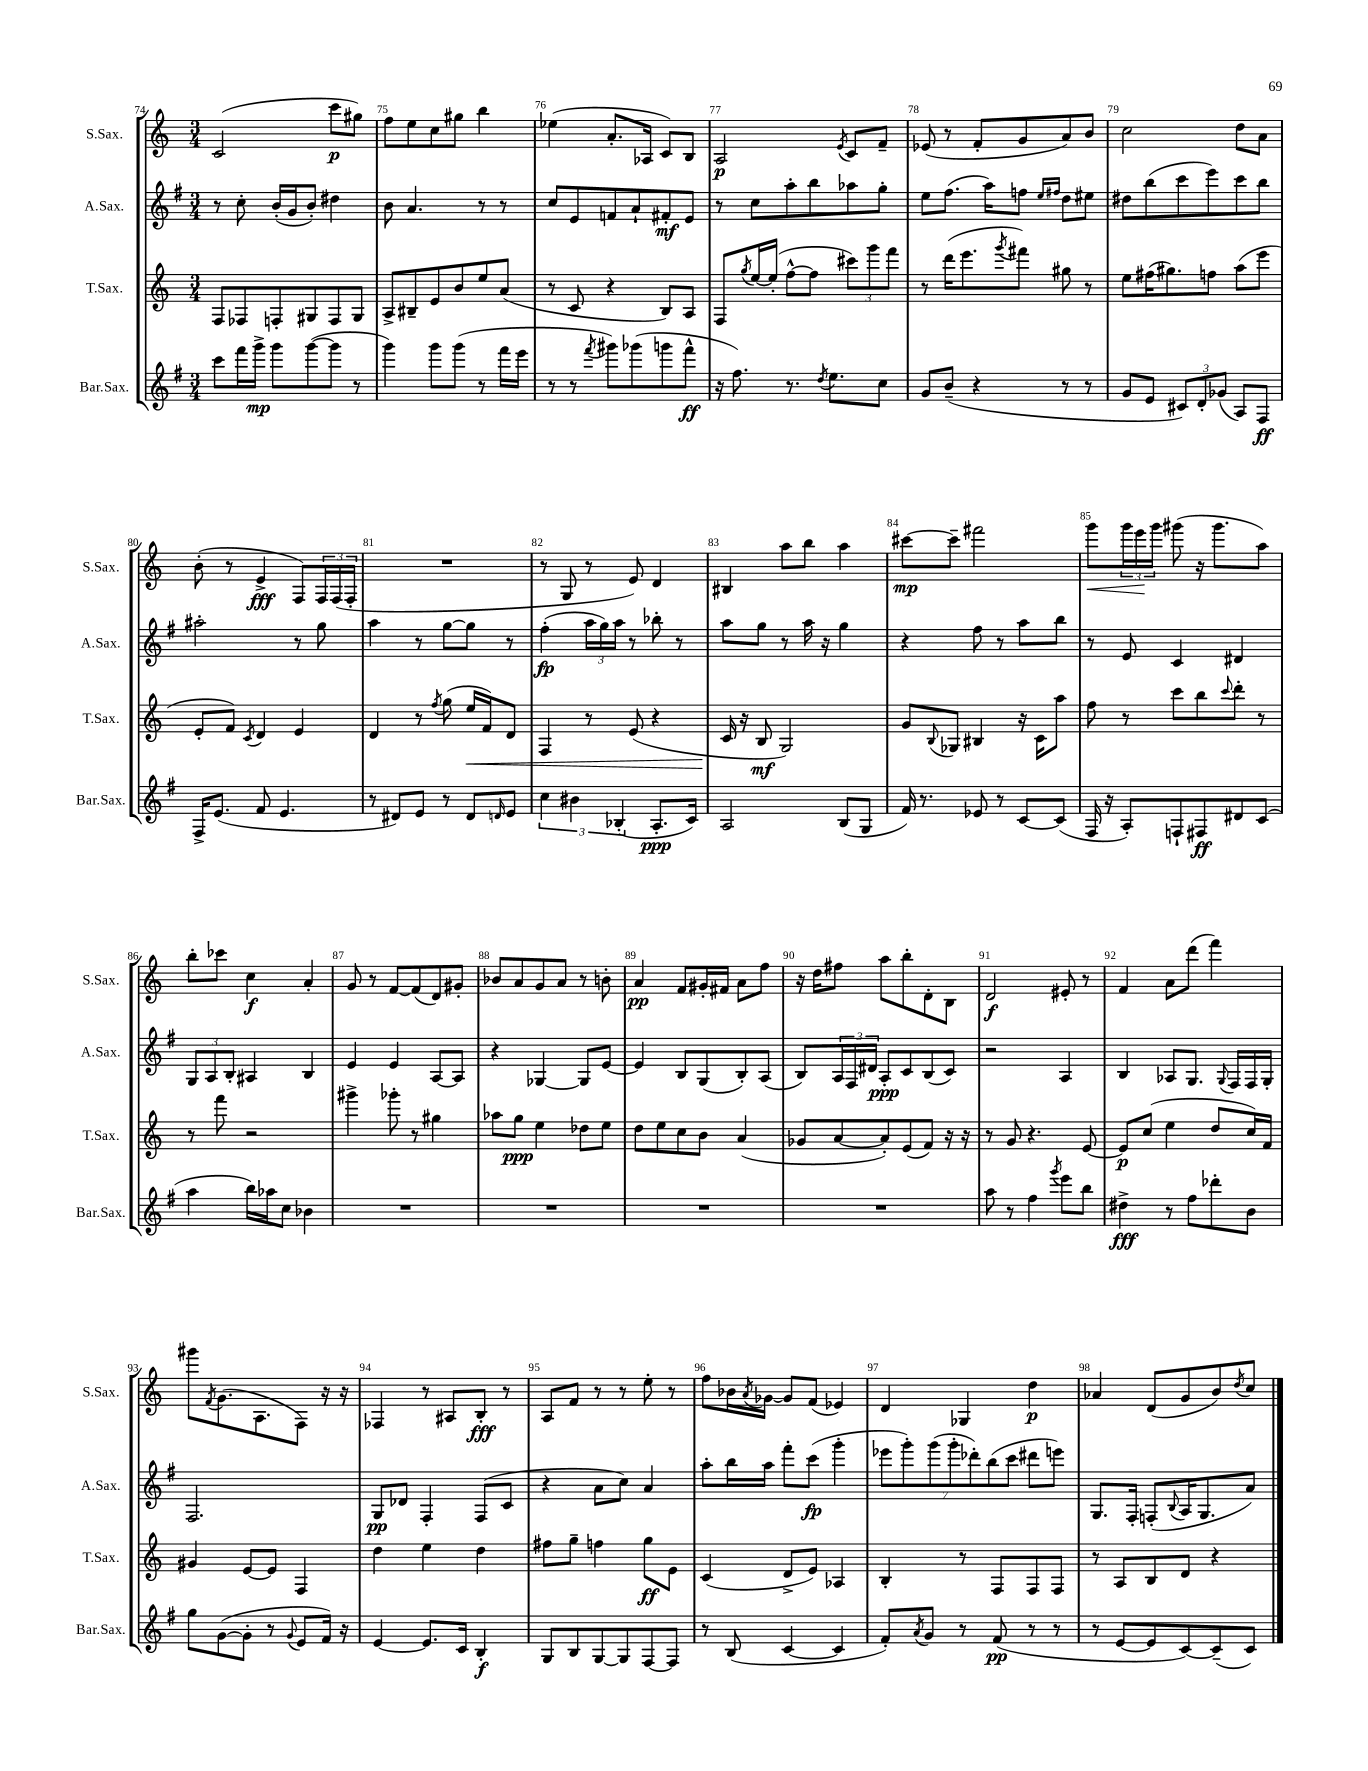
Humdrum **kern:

**kern	**kern	**kern	**kern
*staff4	*staff3	*staff2	*staff1
*clefG2	*clefG2	*clefG2	*clefG2
*k[f#]	*k[]	*k[f#]	*k[]
*M3/4	*M3/4	*M3/4	*M3/4
8ccc	8F	8r	(2c
16fff#	8F-	8cc'	.
16ggg^	.	.	.
8ggg	8F'	(16b'	.
.	.	16g	.
([8ggg	8G#	8b')	.
8ggg]	8F	4dd#	8ccc
8r	8G#	.	8gg#)
=	=	=	=
4ggg)	8A^	8b	8ff
.	8B#~	4.a	8ee
8ggg	8e	.	8cc
(8ggg	8b	.	8gg#
8r	8ee	8r	4bb
16fff#	(8a	8r	.
16eee	.	.	.
=	=	=	=
8r	8r	8cc	(4ee-
8r	8c	8e	.
8qfff#	.	.	.
8ggg#)	4r	8f	8.a'
(8ggg-	.	8a`	.
.	.	.	16A-
8ggg	8B)	8f#'	8c)
8fff#^^	8A	8e	8B
=	=	=	=
16r	8F	8r	2A
8.ff#)	.	.	.
.	8qgg	.	.
.	[16ee	8cc	.
.	(16ee']	.	.
8.r	[8ff^^	8aa'	.
.	8ff]	8bb	.
8qdd	.	.	.
8.ee	.	.	.
.	.	.	8qe
.	12ccc#)	8aa-	8c
.	12ggg	.	.
8cc	.	8gg'	8f~
.	12fff	.	.
=	=	=	=
8g	8r	8ee	(8e-
(8b~	(16ddd	(8.ff#	8r
.	8.eee	.	.
4r	.	.	8f'
.	.	16aa)	.
.	8qggg	.	.
.	8fff#)	8ff	8g
.	.	16qqee	.
.	.	16qqff#	.
8r	8gg#	8dd	8a)
8r	8r	8ee#	8b
=	=	=	=
8g	8ee	8dd#	2cc
8e	(16ff#	(8bb	.
.	8.gg#)	.	.
12c#)	.	8ccc	.
12d'	.	.	.
.	8ff	8eee)	.
(12g-	.	.	.
8A)	(8aa	8ccc	8dd
8F#	8eee	8bb	8a
=	=	=	=
16F#^	8e'	2aa#'	(8b'
(8.e	.	.	.
.	8f)	.	8r
.	8qc	.	.
8f#	4d	.	4e^
4.e	.	.	.
.	4e	8r	8F)
.	.	8gg	24F
.	.	.	(24F
.	.	.	24F'
=	=	=	=
8r	4d	4aa	2.r
8d#)	.	.	.
8e	8r	8r	.
.	8qff	.	.
8r	(8gg	[8gg	.
8d#	16ee	8gg]	.
.	16f)	.	.
16qqd	.	.	.
8e	8d	8r	.
=	=	=	=
6cc	4F	(4ff#'	8r
.	.	.	8G
6b#	.	.	.
.	8r	24aa	8r
.	.	24gg)	.
(6B-'	.	24aa	.
.	(8e	8r	8e)
8.A'	4r	8bb-'	4d
.	.	8r	.
16c)	.	.	.
=	=	=	=
2A	16c	8aa	4B#
.	16r	.	.
.	8B	8gg	.
.	2G)	8r	8aa
.	.	16aa	8bb
.	.	16r	.
(8B	.	4gg	4aa
8G	.	.	.
=	=	=	=
16f#)	8g	4r	[8ccc#
8.r	.	.	.
.	8qqB	.	.
.	8G-	.	8ccc#~]
8e-	4B#	8ff#	2fff#
8r	.	8r	.
[8c	16r	8aa	.
.	16c	.	.
(8c]	8aa	8bb	.
=	=	=	=
16F#	8ff	8r	8ggg
16r	.	.	.
8A')	8r	8e	24ggg
.	.	.	24eee
.	.	.	24ggg
8F`	8ccc	4c	(8ggg#
8F#	8bb	.	16r
.	.	.	8.ggg#
.	8qqccc	.	.
8d#	8ddd'	4d#	.
(8c	8r	.	8aa)
=	=	=	=
4aa	8r	12G	8bb'
.	.	12A	.
.	8fff	.	8ccc-
.	.	12B'	.
16bb)	2r	4A#	4cc
16aa-	.	.	.
8cc	.	.	.
4b-	.	4B	4a'
=	=	=	=
2.r	4ggg#^	4e	8g
.	.	.	8r
.	8ggg-'	4e	[8f
.	8r	.	(8f]
.	4gg#	[8A	8d)
.	.	8A]	8g#'
=	=	=	=
2.r	8aa-	4r	8b-
.	8gg	.	8a
.	4ee	[4G-	8g
.	.	.	8a
.	8dd-	8G-]	8r
.	8ee	[8e	8b'
=	=	=	=
2.r	8dd	4e]	4a
.	8ee	.	.
.	8cc	8B	8f
.	8b	(8G	16g#'
.	.	.	16f#
.	(4a	8B')	8a
.	.	(8A	8ff
=	=	=	=
2.r	8g-	8B)	16r
.	.	.	16dd
.	[8a	24A	8ff#
.	.	24F#	.
.	.	24d#	.
.	8a'])	8A'	8aa
.	(8e	8c	8bb'
.	8f)	(8B	8d'
.	16r	8c)	8B
.	16r	.	.
=	=	=	=
8aa	8r	2r	2d
8r	8g	.	.
4ff#	4.r	.	.
8qggg	.	.	.
8eee	.	4A	8e#'
8bb	[8e	.	8r
=	=	=	=
4dd#^	8e]	4B	4f
.	(8cc	.	.
8r	4ee	8A-	8a
8ff#	.	8.G	(8ddd
8ddd-'	8dd	.	4fff)
.	.	8qqG	.
.	.	16F#	.
8b	16cc)	16F#	.
.	16f	16G'	.
=	=	=	=
8gg	4g#	2.F#	8ggg#
.	.	.	8qf
([8g	.	.	(8.g
8g']	[8e	.	.
.	.	.	8.A
8r	8e]	.	.
8qqg	.	.	.
8e	4F	.	8F)
16f#)	.	.	16r
16r	.	.	16r
=	=	=	=
[4e	4dd	8G	4F-
.	.	8d-	.
8.e]	4ee	4F#'	8r
.	.	.	8A#
16c	.	.	.
4B'	4dd	(8F#	8B'
.	.	8c	8r
=	=	=	=
8G	8ff#	4r	8A
8B	8gg~	.	8f
[8G	4ff	8a	8r
8G]	.	8cc)	8r
[8F#	8gg	4a	8ee'
8F#]	8e	.	8r
=	=	=	=
8r	(4c	8aa'	8ff
(8B	.	16bb	16b-
.	.	.	8qa
.	.	16aa	[16g-
[4c	8d^	8fff#'	8g-]
.	8e)	(8ccc	(8f
4c]	4A-	4ggg'	4e-)
=	=	=	=
8f#')	4B'	14eee-	4d
.	.	14ggg')	.
8qa	.	.	.
8g	.	.	.
.	.	(14ggg	.
.	.	14ggg'	.
8r	8r	.	4G-
.	.	14ddd-')	.
.	.	(14bb	.
(8f#	8F	.	.
.	.	14ccc	.
8r	8F	8ddd#	4dd
8r	8F	8eee)	.
=	=	=	=
8r	8r	8.G	4a-
[8e	8A	.	.
.	.	16F#'	.
8e]	8B	(8F'	(8d
.	.	8qqB	.
[8c)	8d	16A	8g
.	.	8.G	.
(8c~]	4r	.	8b)
.	.	.	8qdd
8c)	.	8a)	8cc
==	==	==	==
*-	*-	*-	*-
